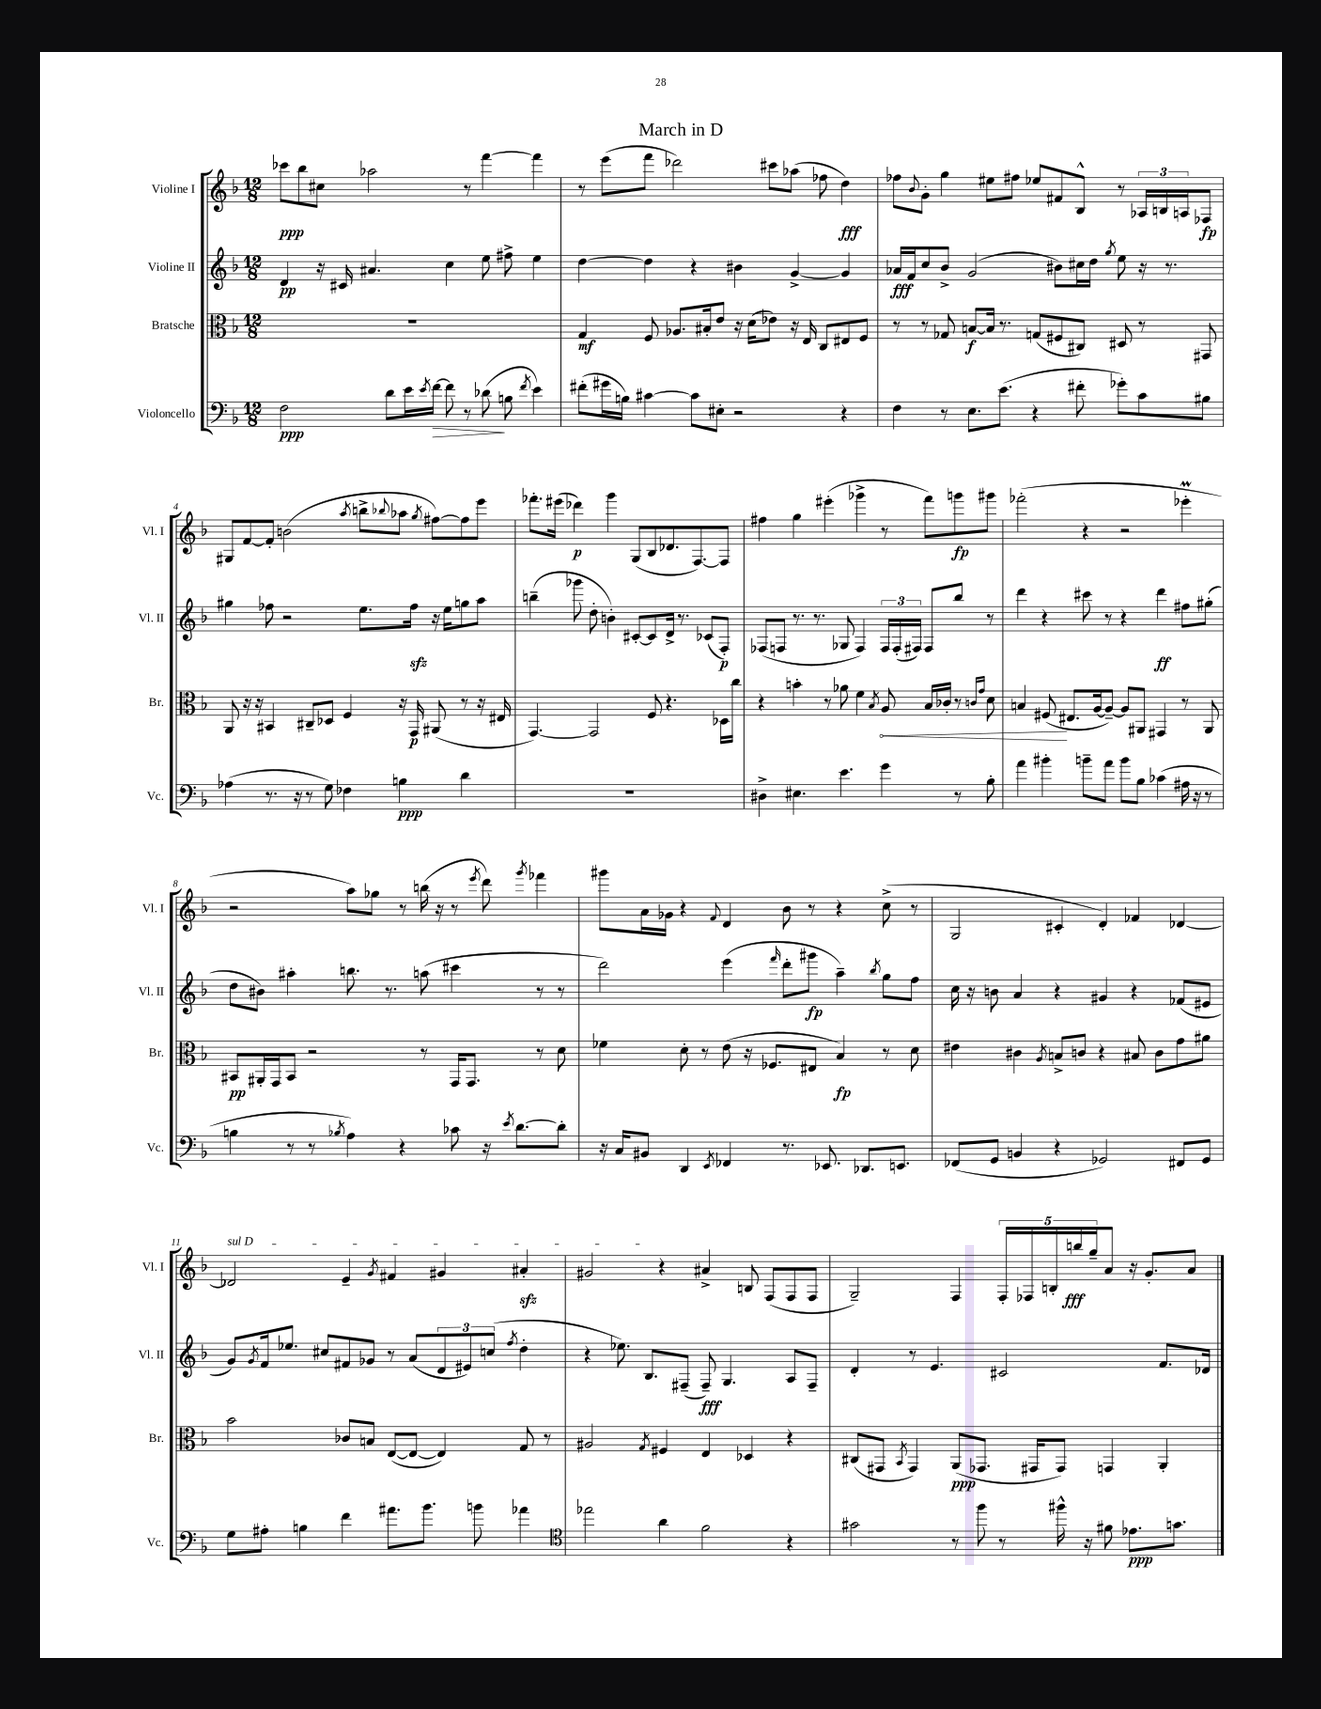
\header { title = "March in D" }
<<
\new StaffGroup <<
\new Staff = "s0" \with { instrumentName = "Violine I" shortInstrumentName = "Vl. I" } {
    \clef treble \key f \major \numericTimeSignature \time 12/8
    ces'''8\ppp bes''8 cis''8 aes''2 r8 f'''4~ f'''4 |
    r8 e'''8( f'''8 des'''2) cis'''8 aes''8( fes''8 d''4\fff) |
    fes''8 \appoggiatura { bes'8 } g'8-. g''4 eis''8 fis''8 ees''8 fis'8 bes8-^ r8 \tuplet 3/2 { aes16 b16 a16 } fes8\fp |
    gis8 f'8~ f'8-. b'2( \acciaccatura { a''8 } b''8-> \appoggiatura { bes''8 } aes''8 \acciaccatura { g''8 } fis''8~) fis''8 e'''8 |
    fes'''8.-. eis'''16( des'''4\p) g'''4 g8( bes8 des'8. f8.~) f8 |
    fis''4 g''4 eis'''4-.( ges'''4-> r8 f'''8) g'''8\fp gis'''8 |
    fes'''2-.( r4 r2 ees'''4-.\prall |
    r2 a''8) ges''8 r8 b''16( r16 r8 \acciaccatura { e'''8 } d'''8) \acciaccatura { g'''8 } fes'''4 |
    gis'''8 a'16 ges'16 r4 \appoggiatura { f'8 } d'4 bes'8 r8 r4 c''8->( r8 |
    g2 cis'4-. d'4-.) fes'4 des'4~ |
    \once \override TextSpanner.bound-details.left.text = \markup { \italic "sul D" } des'2\startTextSpan e'4-- \acciaccatura { g'8 } fis'4 gis'4 ais'4-.\sfz |
    gis'2\stopTextSpan r4 ais'4-> b8 f8( f8 f8 |
    g2--) f4 \tuplet 5/4 { f16-. fes16 b16-. b''16\fff g''16-- } a'8 r16 g'8.-. a'8 \bar "|." |
}
\new Staff = "s1" \with { instrumentName = "Violine II" shortInstrumentName = "Vl. II" } {
    \clef treble \key f \major \numericTimeSignature \time 12/8
    d'4\pp r16 cis'16 ais'4. c''4 e''8 fis''8-> e''4 |
    d''4~ d''4 r4 bis'4 g'4~-> g'4 |
    aes'16\fff f'16 c''8 bes'8-> g'2( bis'8) cis''16 d''16 \acciaccatura { g''8 } e''8 r16 r8. |
    gis''4 fes''8 r2 e''8. fes''16\sfz r16 e''16 g''8 a''8 |
    b''4--( ges'''8 d''8-. b'4-.) cis'8~-. cis'8 d'16-> r8. ces'8( f8-.\p) |
    fes8( f8 r8. r8. ges8 f4) \tuplet 3/2 { f16 f16-.( fis16) } fis8 bes''8 r8 |
    d'''4 r4 cis'''8 r8 r4 d'''4\ff fis''8 gis''8-.( |
    d''8 bis'8) ais''4-. b''8. r8. a''8( cis'''4 r8 r8 |
    d'''2) e'''4( \grace { f'''16 } d'''8-. gis'''8\fp a''4--) \acciaccatura { bes''8 } g''8 f''8 |
    c''16 r16 b'8 a'4 r4 gis'4 r4 fes'8( eis'8 |
    g'8) \acciaccatura { g'8 } f'16 ees''8. cis''8 fis'8 ges'8 r8 a'8( \tuplet 3/2 { d'8 eis'8) c''8( } \acciaccatura { f''8 } d''4-. |
    r4 ees''8.) bes8. fis8--( fis8--\fff) g4. a8 fis8-- |
    d'4-. r8 e'4. cis'2 f'8. des'16 \bar "|." |
}
\new Staff = "s2" \with { instrumentName = "Bratsche" shortInstrumentName = "Br." } {
    \clef alto \key f \major \numericTimeSignature \time 12/8
    R1. |
    g4\mf f8 aes8. bis16-. e'8 r16 d'16( ees'8) r16 e16 c8 eis8 f8 |
    r8 r8 ges8 b8~\f b16 r8. g8( fis8 cis8) dis8 r8 gis,8 |
    a,8 r16 r16 bis,4 cis8-- des8 f4 r16 g,16\p ais,8( r8 r16 eis16 |
    g,4.~) g,2 f8 r4. des16 c''16 |
    r4 b'4-. r8 aes'8 f'4 \acciaccatura { bes8 } \once \override Hairpin.circled-tip = ##t a8\< bes16 ces'16-. r8 \grace { c'16 g'16 } d'8 |
    b4 fis8\!( eis8. a16~ a8~--) a8 ais,8 gis,4 r8 ais,8 |
    bis,8\pp ais,16-. g,16 bis,8 r2 r8 g,16 g,8. r8 d'8 |
    fes'4 d'8-. r8 e'8( r16 fes8. eis8 bes4\fp) r8 d'8 |
    eis'4 cis'4 \acciaccatura { a8 } b8-> c'8 r4 bis8 c'8 g'8 ais'8 |
    bes'2 ces'8 b8 e8~( e8~ e4) g8 r8 |
    ais2 \acciaccatura { g8 } fis4 e4 des4 r4 |
    cis8( gis,8 \acciaccatura { bes,8 } gis,4) a,8\ppp( ges,8. gis,16 gis,8) g,4 a,4-. \bar "|." |
}
\new Staff = "s3" \with { instrumentName = "Violoncello" shortInstrumentName = "Vc." } {
    \clef bass \key f \major \numericTimeSignature \time 12/8
    f2\ppp d'8 e'16 \acciaccatura { e'8 } f'16~\> f'8 r8 des'8\!( b8 \acciaccatura { f'8 } e'4) |
    fis'8-.( gis'16 b16) cis'4~ cis'8 eis8-. r2 r4 |
    f4 r8 e8. e'8.( r4 fis'8-. ges'8-.) c'8 bis8 |
    aes4( r8. r16 r8 g8) fes4 b4\ppp d'4 |
    R1. |
    dis4-> eis4. e'4. g'4 r8 bes8-. |
    a'4 bis'4-. b'8-- a'8 b'8 bes8 ces'4( ais16 r16 r8 |
    b4 r8 r8 \acciaccatura { bes8 } a4) r4 ces'8 r16 \acciaccatura { e'8 } d'8.~ d'8-. |
    r16 c16 bis,8 d,4 \acciaccatura { e,8 } fes,4 r8. ees,8. des,8. e,8. |
    fes,8( g,8 b,4 r4 ges,2) fis,8 ges,8 |
    g8 ais8-. b4 f'4 ais'8. bes'8. b'8 aes'4 |
    \clef tenor ees''2 a'4 f'2 r4 |
    gis'2 r8 f''8 r8 fis''16-^ r16 fis'8 ees'8.\ppp g'8. \bar "|." |
}
>>
>>
